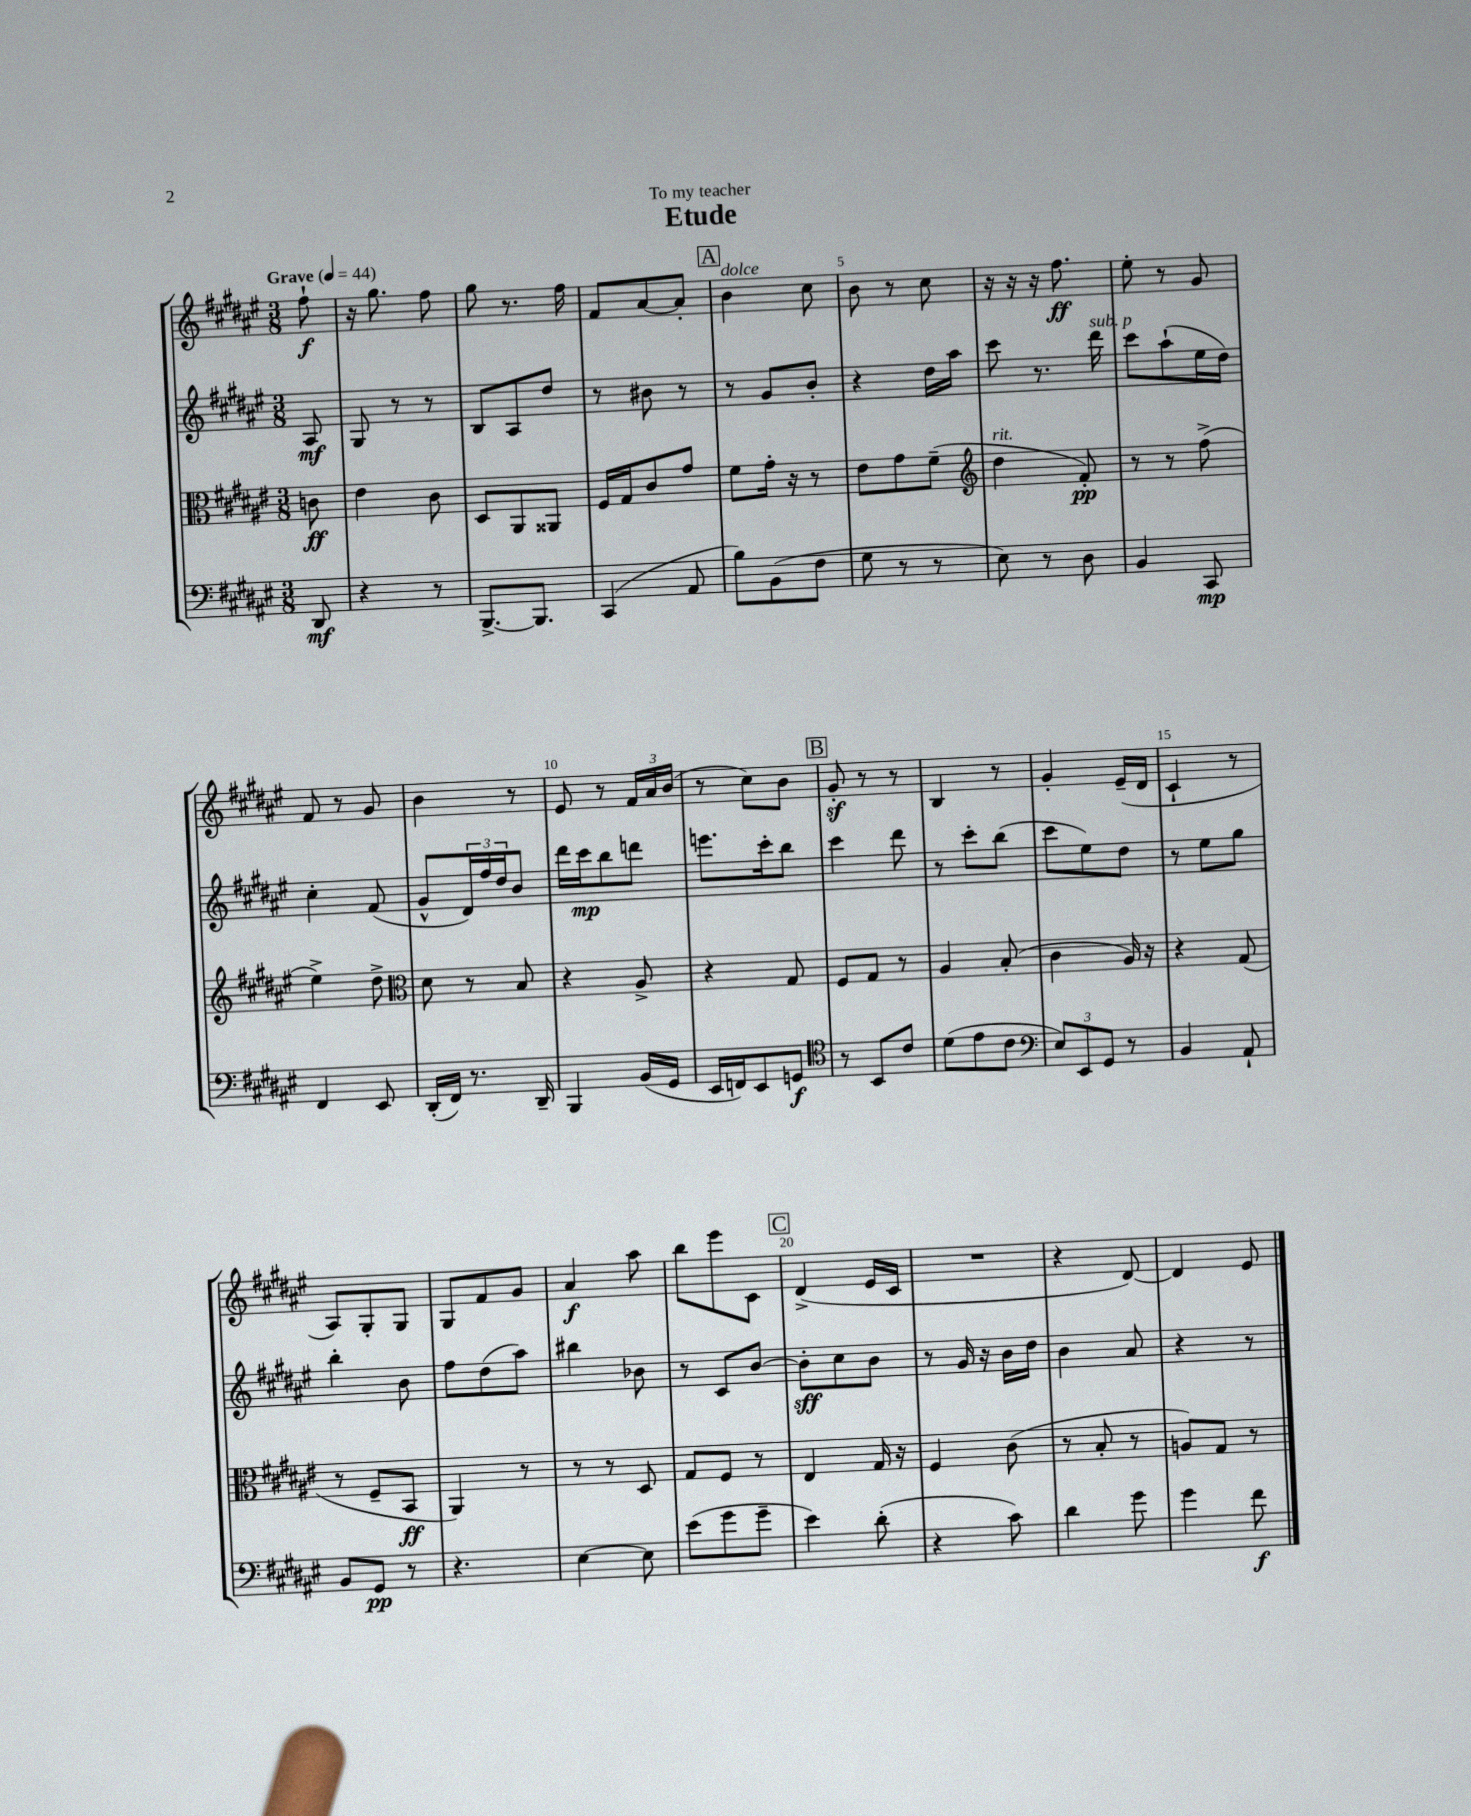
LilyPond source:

\header { title = "Etude" dedication = "To my teacher" }
<<
\new StaffGroup <<
\new Staff = "s0" {
    \clef treble \key fis \major \numericTimeSignature \time 3/8 \partial 8 \tempo "Grave" 4 = 44
    fis''8-!\f |
    r16 gis''8. fis''8 |
    gis''8 r8. fis''16 |
    fis'8 ais'8~ ais'8-. |
    \mark \markup { \box "A" } b'4^\markup { \italic "dolce" } cis''8 |
    b'8 r8 cis''8 |
    r16 r16 r16 fis''8.\ff |
    eis''8-. r8 gis'8 |
    fis'8 r8 gis'8 |
    b'4 r8 |
    eis'8 r8 \tuplet 3/2 { fis'16 ais'16 b'16( } |
    r8 cis''8) b'8 |
    \mark \markup { \box "B" } gis'8-.\sf r8 r8 |
    b4 r8 |
    gis'4-. eis'16--( dis'16 |
    cis'4-! r8 |
    ais8) gis8-. gis8 |
    gis8 fis'8 gis'8 |
    ais'4\f ais''8 |
    b''8 eis'''8 cis'8 |
    \mark \markup { \box "C" } dis'4->( eis'16 cis'16 |
    R4. |
    r4 dis'8~) |
    dis'4 eis'8 \bar "|." |
}
\new Staff = "s1" {
    \clef treble \key fis \major \numericTimeSignature \time 3/8 \partial 8
    ais8\mf |
    gis8 r8 r8 |
    b8 ais8 dis''8 |
    r8 bis'8 r8 |
    \mark \markup { \box "A" } r8 gis'8 b'8-. |
    r4 dis''16 ais''16 |
    cis'''8 r8. dis'''16^\markup { \italic "sub. p" } |
    cis'''8 ais''8-!( eis''16 dis''16) |
    cis''4-. fis'8( |
    gis'8-^ \tuplet 3/2 { dis'16) fis''16 dis''16 } b'8 |
    dis'''16 cis'''16\mp b''8 d'''8 |
    e'''8. cis'''16-. b''8 |
    \mark \markup { \box "B" } cis'''4 dis'''8 |
    r8 cis'''8-. b''8( |
    cis'''8 eis''8) dis''8 |
    r8 eis''8 gis''8 |
    b''4-. b'8 |
    fis''8 dis''8( ais''8) |
    bis''4 bes'8 |
    r8 cis'8 b'8~ |
    \mark \markup { \box "C" } b'8-.\sff cis''8 b'8 |
    r8 gis'16 r16 b'16 dis''16 |
    b'4 ais'8 |
    r4 r8 \bar "|." |
}
\new Staff = "s2" {
    \clef alto \key fis \major \numericTimeSignature \time 3/8 \partial 8
    c'8\ff |
    eis'4 cis'8 |
    dis8 ais,8 aisis,8 |
    fis16 gis16 cis'8 gis'8 |
    \mark \markup { \box "A" } fis'8 gis'16-. r16 r8 |
    eis'8 gis'8 fis'8--( |
    \clef treble dis''4^\markup { \italic "rit." } fis'8-.\pp) |
    r8 r8 fis''8->( |
    eis''4->) dis''8-> |
    \clef alto dis'8 r8 b8 |
    r4 ais8-> |
    r4 gis8 |
    \mark \markup { \box "B" } fis8 gis8 r8 |
    ais4 b8-.( |
    cis'4 ais16) r16 |
    r4 gis8( |
    r8 fis8-- b,8\ff |
    ais,4) r8 |
    r8 r8 dis8 |
    gis8 fis8 r8 |
    \mark \markup { \box "C" } eis4 gis16 r16 |
    fis4 cis'8( |
    r8 b8-. r8 |
    a8) gis8 r8 \bar "|." |
}
\new Staff = "s3" {
    \clef bass \key fis \major \numericTimeSignature \time 3/8 \partial 8
    dis,8\mf |
    r4 r8 |
    b,,8.~-> b,,8. |
    cis,4( ais,8 |
    \mark \markup { \box "A" } b8) b,8( fis8 |
    gis8 r8 r8 |
    eis8) r8 dis8 |
    b,4 cis,8\mp |
    fis,4 eis,8 |
    dis,16-.( fis,16) r8. dis,16-- |
    b,,4 b,16( gis,16 |
    eis,16 f,16) eis,8 g,8\f |
    \mark \markup { \box "B" } \clef tenor r8 b,8 cis'8 |
    dis'8( eis'8 cis'8 |
    \clef bass \tuplet 3/2 { eis8) eis,8 gis,8 } r8 |
    b,4 ais,8-! |
    b,8 gis,8\pp r8 |
    r4. |
    eis4~ eis8 |
    eis'8( gis'8 gis'8-- |
    \mark \markup { \box "C" } eis'4) dis'8-.( |
    r4 cis'8) |
    dis'4 gis'8 |
    gis'4 fis'8\f \bar "|." |
}
>>
>>
\layout { \context { \Score \override BarNumber.break-visibility = ##(#f #t #t) barNumberVisibility = #(every-nth-bar-number-visible 5) } }
